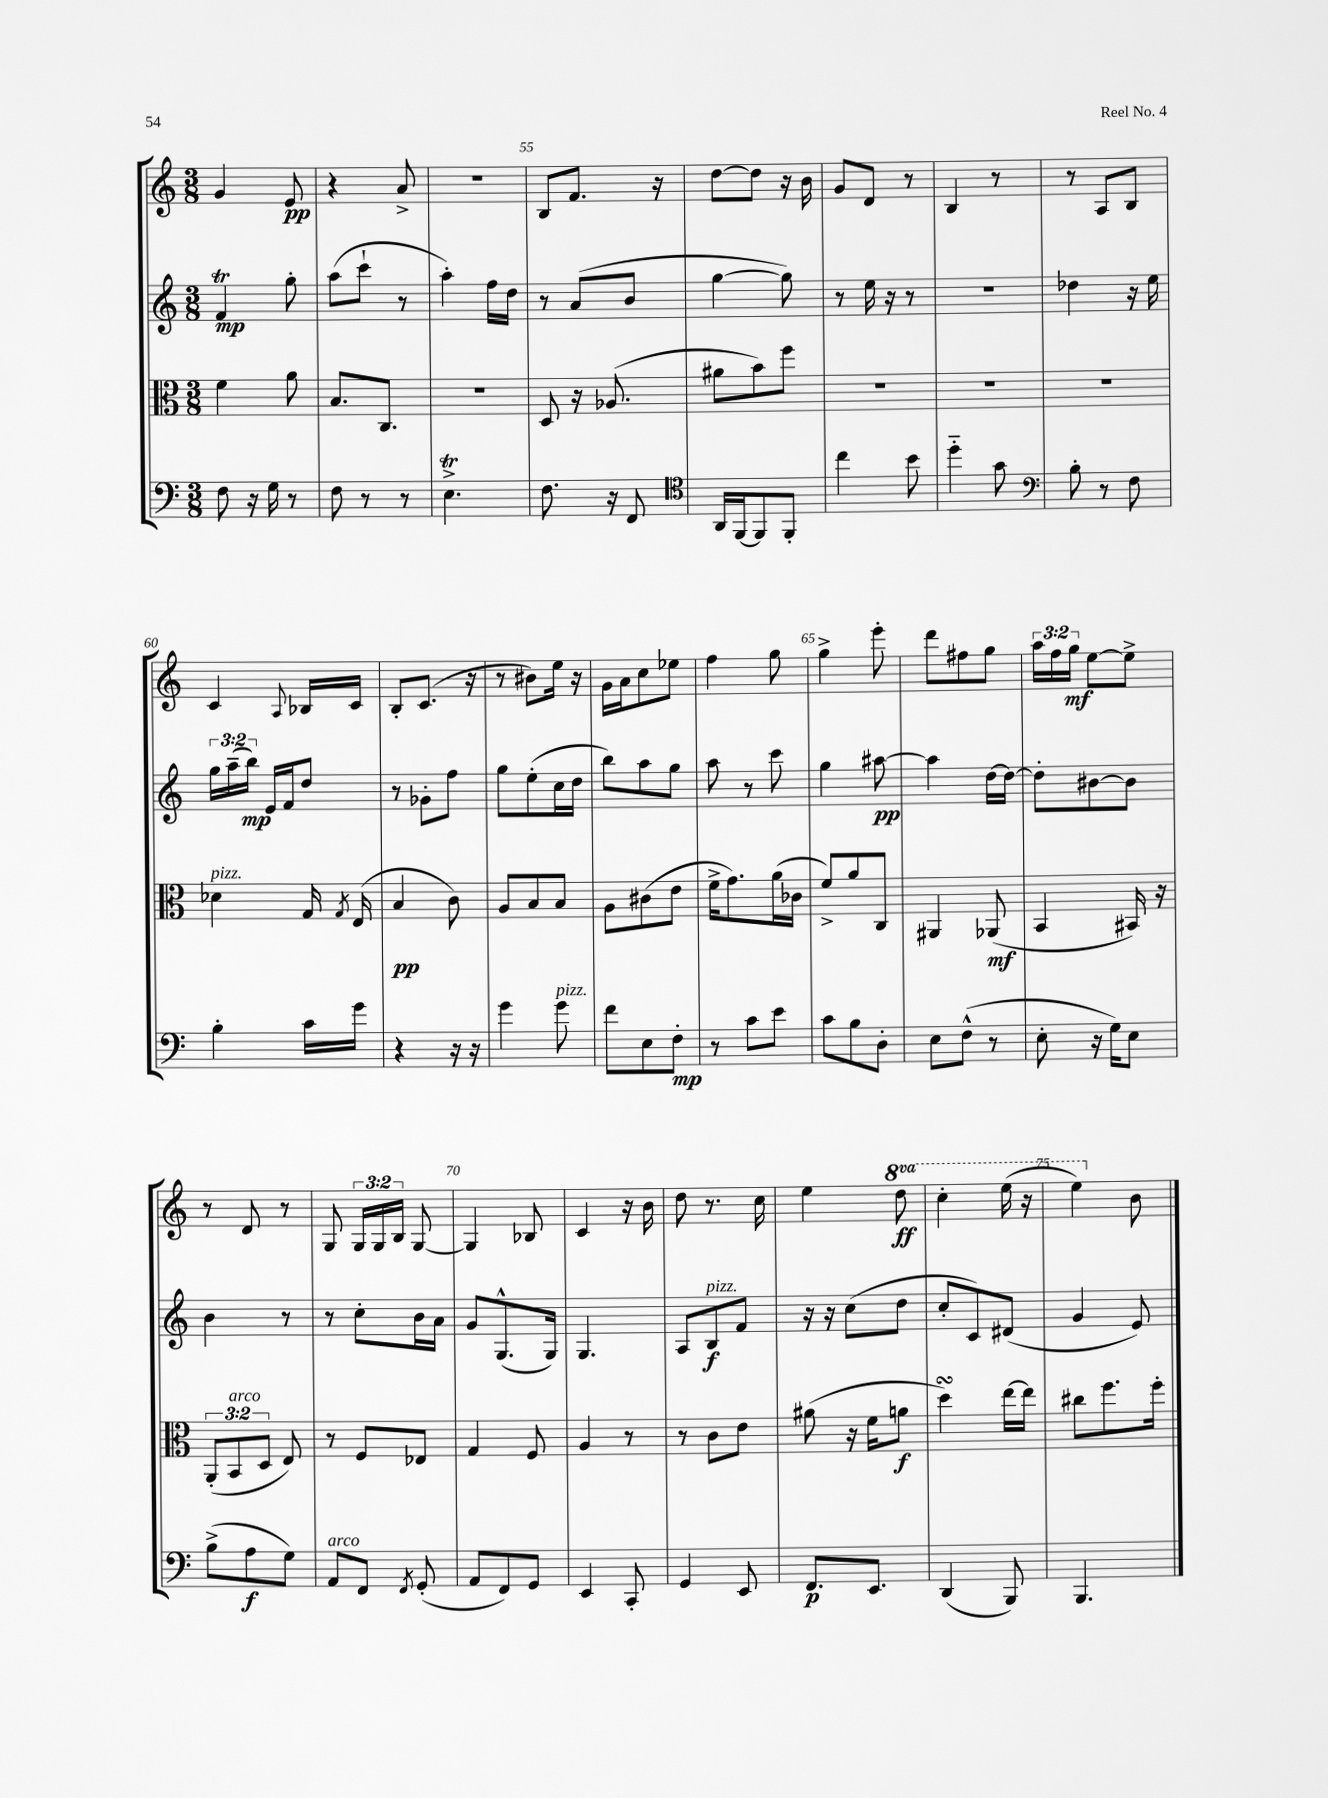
<<
\new StaffGroup <<
\new Staff = "s0" {
    \clef treble \key c \major \numericTimeSignature \time 3/8 \override Staff.TupletNumber.text = #tuplet-number::calc-fraction-text \set Staff.ottavationMarkups = #ottavation-simple-ordinals
    \autoBeamOff g'4 e'8\pp |
    r4 a'8-> |
    R4. |
    b8[ f'8.] r16 |
    d''8[~ d''8] r16 b'16 |
    g'8[ d'8] r8 |
    b4 r8 |
    r8 a8[ b8] |
    c'4 \appoggiatura { a8 } bes16[ c'16] |
    b8[-. c'8.]( r16 |
    r8 bis'8[) e''16] r16 |
    g'16[ a'16 c''8 ees''8] |
    f''4 g''8 |
    g''4-> e'''8-. |
    d'''8[ fis''8 g''8] |
    \tuplet 3/2 { a''16[ f''16 g''16]\mf } e''8[~ e''8]-> |
    r8 d'8 r8 |
    g8 \tuplet 3/2 { g16[ g16 b16] } g8~ |
    g4 bes8 |
    c'4 r16 b'16 |
    d''8 r8. c''16 |
    e''4 \ottava #1 d'''8\ff |
    c'''4-. e'''16( r16 |
    e'''4) \ottava #0 b'8 \bar "|." |
}
\new Staff = "s1" {
    \clef treble \key c \major \numericTimeSignature \time 3/8 \override Staff.TupletNumber.text = #tuplet-number::calc-fraction-text
    \autoBeamOff f'4\trill\mp g''8-. |
    a''8[( c'''8]-! r8 |
    a''4-.) f''16[ d''16] |
    r8 a'8[( b'8] |
    g''4~ g''8) |
    r8 e''16 r16 r8 |
    R4. |
    des''4 r16 e''16 |
    \tuplet 3/2 { g''16[ a''16--( b''16]\mp) } e'16[ f'16 d''8] |
    r8 ges'8[-. f''8] |
    g''8[ e''8-.( c''16 d''16] |
    b''8[) a''8 g''8] |
    a''8 r8 c'''8 |
    g''4 ais''8~\pp |
    ais''4 d''16[~ d''16]~ |
    d''8[-. bis'8~ bis'8] |
    b'4 r8 |
    r8 c''8[-. b'16 a'16] |
    g'8[ g8.-^( g16]) |
    g4. |
    a8[ b8\f^\markup { \italic "pizz." } f'8] |
    r16 r16 c''8[( d''8] |
    c''8[-. c'8) dis'8]( |
    g'4 e'8) \bar "|." |
}
\new Staff = "s2" {
    \clef alto \key c \major \numericTimeSignature \time 3/8 \override Staff.TupletNumber.text = #tuplet-number::calc-fraction-text
    \autoBeamOff f'4 a'8 |
    b8.[ c8.] |
    R4. |
    d8 r16 aes8.( |
    ais'8[ b'8) f''8] |
    R4. |
    R4. |
    R4. |
    des'4^\markup { \italic "pizz." } g16 \acciaccatura { g8 } e16( |
    b4\pp c'8) |
    a8[ b8 b8] |
    a8[ cis'8( e'8] |
    f'16[-> g'8.) a'16( ces'16] |
    f'8[->) a'8 c8] |
    ais,4 aes,8\mf( |
    b,4 bis,16) r16 |
    \tuplet 3/2 { a,8[-.( b,8^\markup { \italic "arco" } d8] } e8) |
    r8 f8[ ees8] |
    g4 f8 |
    a4 r8 |
    r8 c'8[ e'8] |
    ais'8( r16 f'16[ a'8]\f |
    d''4\turn) e''16[~ e''16] |
    cis''8[ f''8. f''16]-. \bar "|." |
}
\new Staff = "s3" {
    \clef bass \key c \major \numericTimeSignature \time 3/8
    \autoBeamOff f8 r16 g16 r8 |
    f8 r8 r8 |
    e4.->\trill |
    f8. r16 f,8 |
    \clef tenor a,16[ f,16~ f,8 f,8]-. |
    c''4 b'8 |
    d''4-_ g'8 |
    \clef bass b8-. r8 f8 |
    b4-. c'16[ g'16] |
    r4 r16 r16 |
    g'4 g'8^\markup { \italic "pizz." } |
    f'8[ e8 f8]-.\mp |
    r8 c'8[ e'8] |
    c'8[ b8 d8]-. |
    e8[ f8]-^( r8 |
    e8-. r16 g16[) e8] |
    b8[->( a8\f g8]) |
    a,8[^\markup { \italic "arco" } f,8] \acciaccatura { f,8 } g,8-.( |
    a,8[ f,8) g,8] |
    e,4 c,8-. |
    g,4 e,8 |
    f,8.[\p e,8.] |
    d,4( b,,8) |
    b,,4. \bar "|." |
}
>>
>>
\layout { \context { \Score currentBarNumber = #52 \override BarNumber.break-visibility = ##(#f #t #t) barNumberVisibility = #(every-nth-bar-number-visible 5) } }
